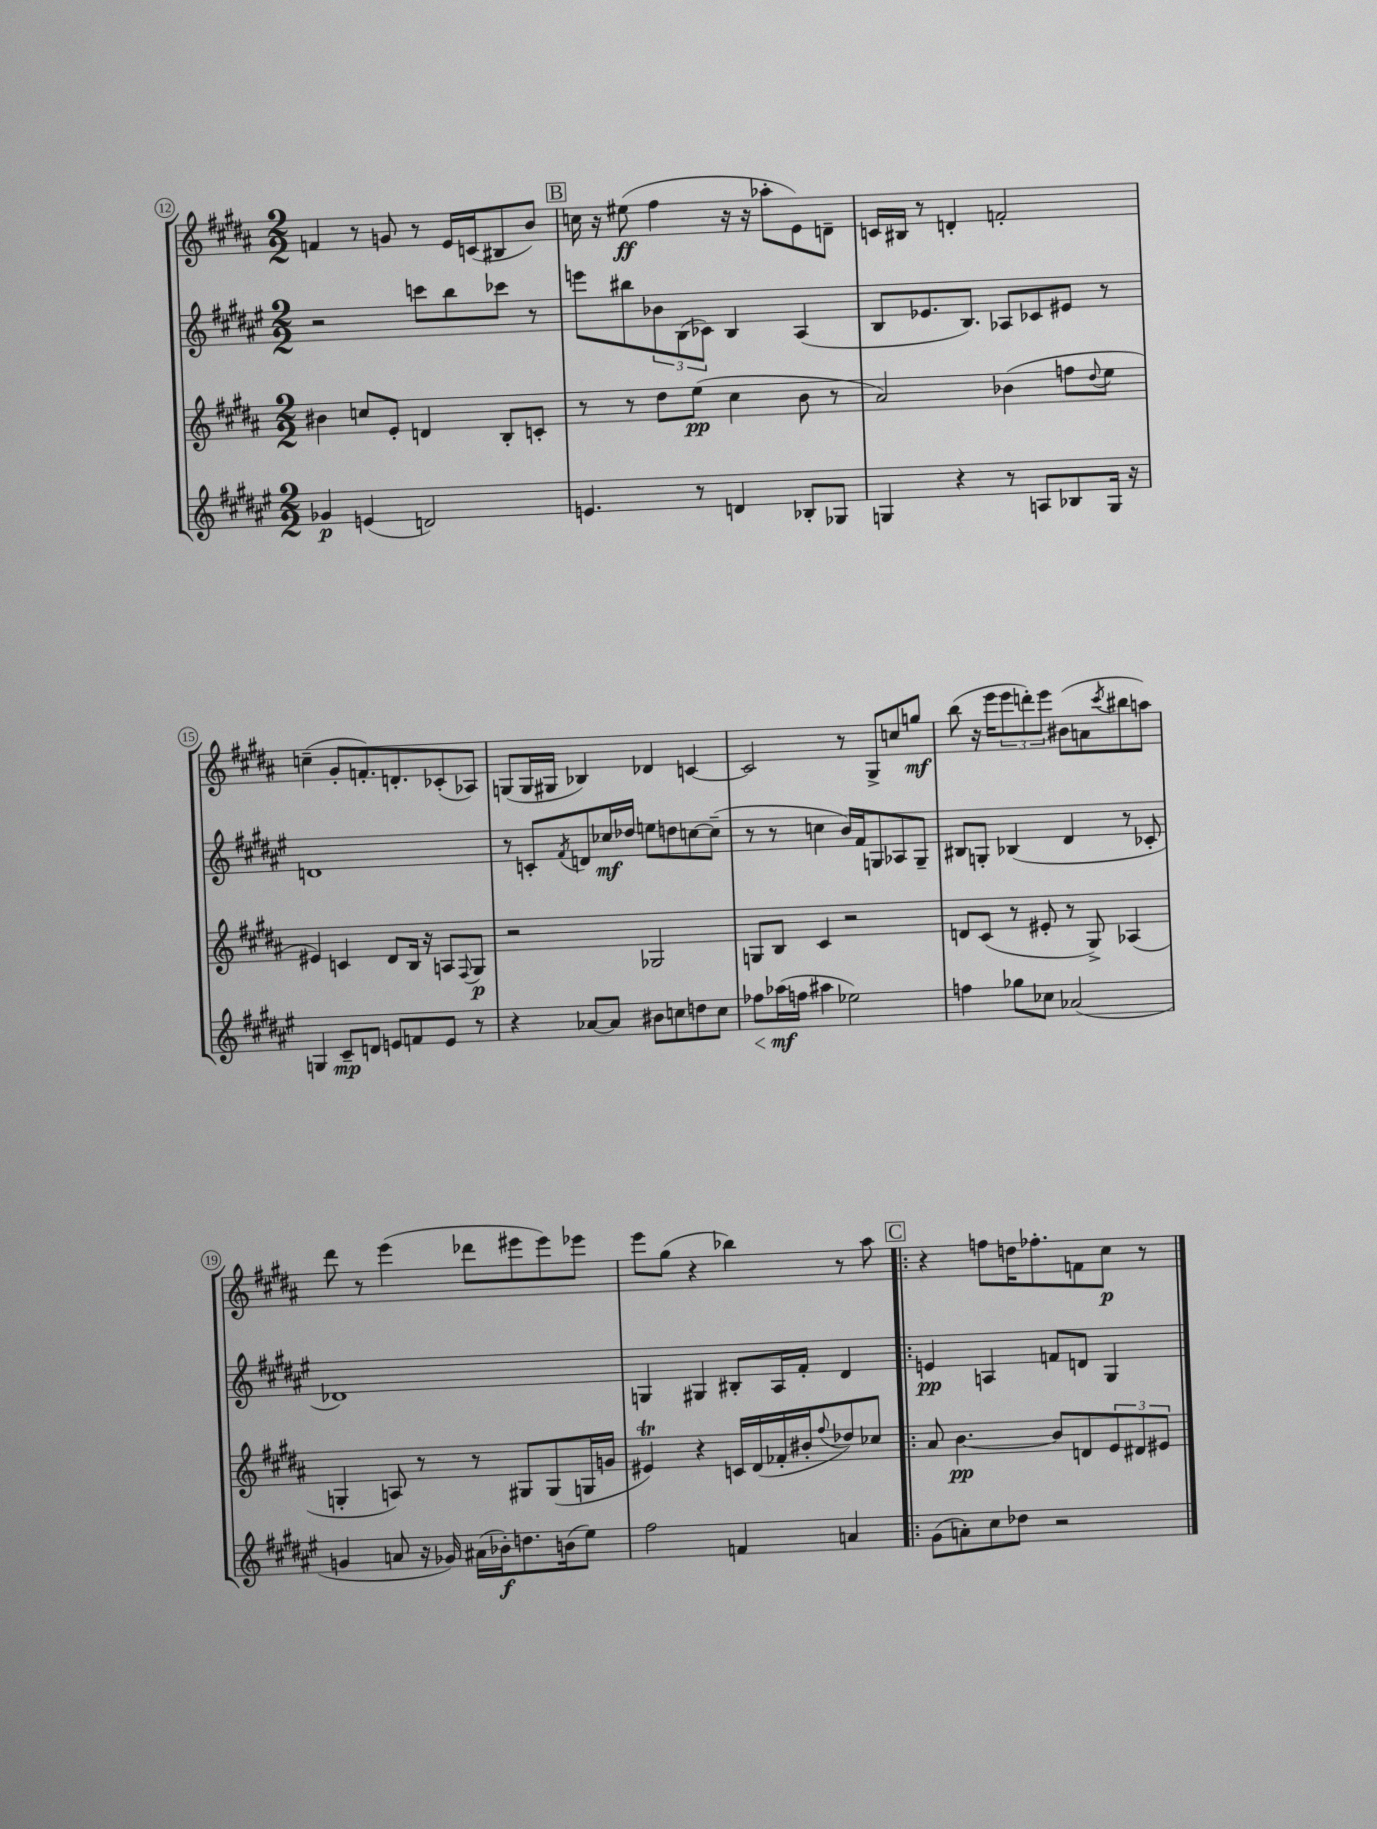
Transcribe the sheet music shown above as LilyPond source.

<<
\new StaffGroup <<
\new Staff = "s0" {
    \clef treble \key b \major \numericTimeSignature \time 2/2
    f'4 r8 g'8 r8 e'16 c'16( bis8 b'8) |
    \mark \markup { \box "B" } c''16 r16 eis''8\ff( fis''4 r16 r16 aes''8-. e'8) d'8-- |
    c'16 bis16 r8 d'4-. f'2-. |
    c''4--( gis'8-. f'8.-.) d'8.-. ces'8-.( aes8) |
    g8( g16 gis16 bes4) des'4 c'4~ |
    c'2 r8 gis8-> c''8 g''8\mf |
    b''8( r16 e'''16 \tuplet 3/2 { e'''8 d'''8-.) e'''8 } bis'8( a'8 \acciaccatura { cis'''8 } bis''8 a''8) |
    dis'''8 r8 e'''4( des'''8 eis'''8 eis'''8) ees'''8 |
    e'''8 gis''8( r4 bes''4) r8 ais''8 |
    \mark \markup { \box "C" } \bar ".|:" r4 f''8 d''16 fes''8.-. f'8 cis''8\p r8 \bar "|." |
}
\new Staff = "s1" {
    \clef treble \key fis \major \numericTimeSignature \time 2/2
    r2 c'''8 b''8 ces'''8 r8 |
    \mark \markup { \box "B" } e'''8 bis''8 \tuplet 3/2 { bes'8 b8( ces'8) } b4 ais4( |
    b8 ees'8. b8.) aes8 ces'8 eis'8 r8 |
    d'1 |
    r8 c'8-. \acciaccatura { fis'8 } d'8 ces''16\mf des''16 e''8 d''8 c''8~ c''8--( |
    r8 r8 c''4 b'16) fis'16 g8 aes8 g8-- |
    bis8 g8-. bes4( dis'4 r8 ces'8-. |
    des'1) |
    g4 gis4 bis8-. ais16 fis'16-. dis'4 |
    \mark \markup { \box "C" } \bar ".|:" e'4\pp a4 f'8 d'8 gis4 \bar "|." |
}
\new Staff = "s2" {
    \clef treble \key b \major \numericTimeSignature \time 2/2
    bis'4 c''8 e'8-. d'4 b8-. c'8-. |
    \mark \markup { \box "B" } r8 r8 dis''8 e''8\pp( cis''4 b'8 r8 |
    ais'2) bes'4( f''8 \appoggiatura { dis''8 } e''8 |
    eis'4) c'4 dis'8 b16 r16 a8 \appoggiatura { fis8 } gis8\p |
    r2 ges2 |
    g8 b8 cis'4 r2 |
    d'8 cis'8( r8 eis'8-. r8 gis8->) aes4( |
    g4-. a8) r8 r8 gis8 gis8( g16 g'16 |
    eis'4\trill) r4 c'16 dis'16( fes'16-. bis'16-. \appoggiatura { fis''8 } des''8) ces''8 |
    \mark \markup { \box "C" } \bar ".|:" ais'8 b'4.~\pp b'8 d'8 \tuplet 3/2 { e'8 dis'8 eis'8 } \bar "|." |
}
\new Staff = "s3" {
    \clef treble \key fis \major \numericTimeSignature \time 2/2
    ges'4\p e'4( d'2) |
    \mark \markup { \box "B" } e'4. r8 d'4 bes8-. ges8 |
    g4 r4 r8 a8 bes8 g16 r16 |
    g4 cis'8--\mp d'8 e'8 f'8 e'8 r8 |
    r4 aes'8~ aes'8 bis'8 c''8 d''8 c''8 |
    fes''8\< aes''16\mf\!( f''16 ais''4 ees''2) |
    f''4 ges''8 ces''8 aes'2( |
    g'4 a'8 r16 ges'16) ais'16( bes'16-.\f) d''8. b'16( eis''8) |
    fis''2 f'4 a'4 |
    \mark \markup { \box "C" } \bar ".|:" gis'8( a'8-.) cis''8 des''8 r2 \bar "|." |
}
>>
>>
\layout { \context { \Score currentBarNumber = #12 \override BarNumber.stencil = #(make-stencil-circler 0.1 0.3 ly:text-interface::print) } }
